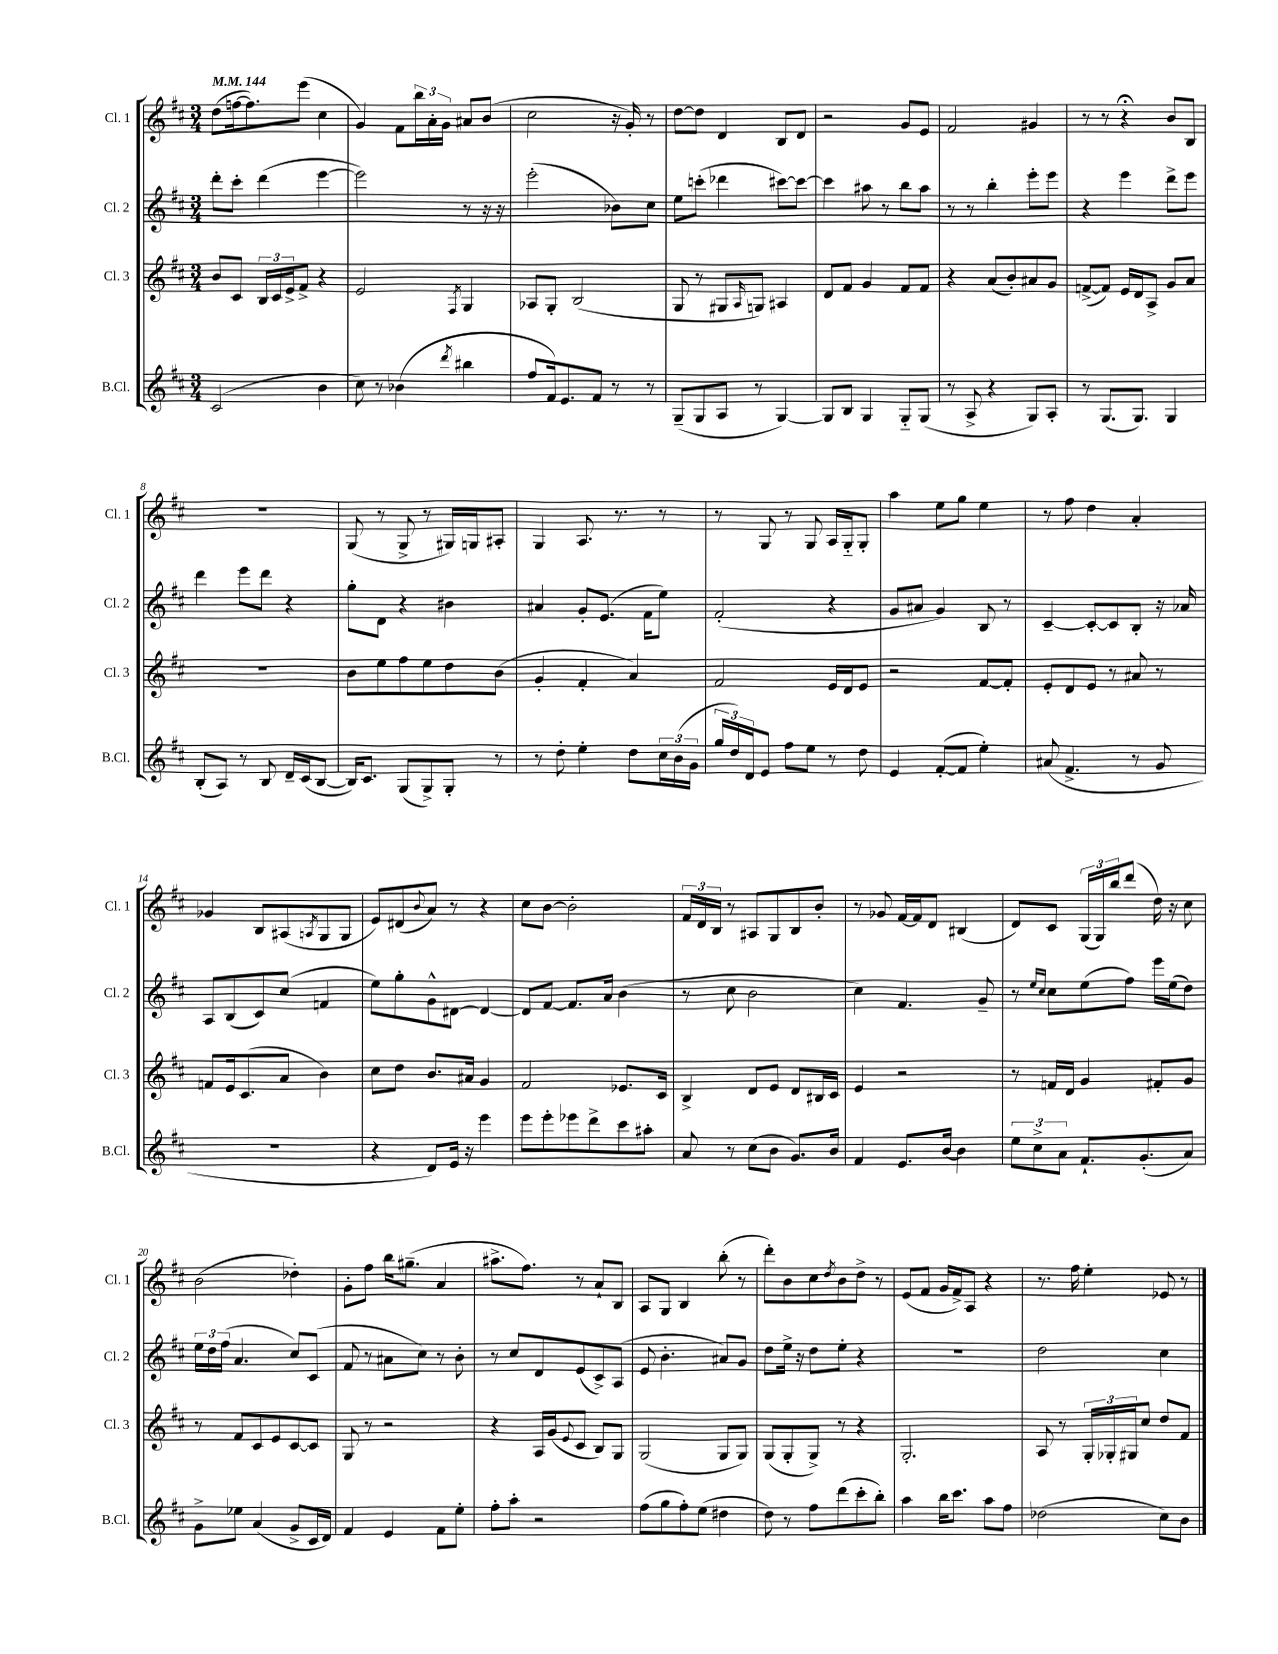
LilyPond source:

<<
\new StaffGroup <<
\new Staff = "s0" \with { instrumentName = "Cl. 1" shortInstrumentName = "Cl. 1" } {
    \clef treble \key d \major \numericTimeSignature \time 3/4 \tempo 4 = 144
    d''8( f''16~ f''8.) e'''8( cis''4 |
    g'4) fis'8 \tuplet 3/2 { b''16 a'16-. g'16 } ais'8 b'8( |
    cis''2 r16 g'16-.) r8 |
    d''8~ d''8 d'4 b8 d'8 |
    r2 g'8 e'8 |
    fis'2 gis'4 |
    r8 r8 r4\fermata b'8 b8 |
    R2. |
    g8( r8 g8-> r8 gis16) g16 ais8-. |
    g4 a8. r8. r8 |
    r8 g8 r8 g8 a16 g16-_ g8-. |
    a''4 e''8 g''8 e''4 |
    r8 fis''8 d''4 a'4-. |
    ges'4 b8 ais8( \acciaccatura { a8 } g8 g8 |
    e'8) dis'8( \appoggiatura { b'8 } a'8) r8 r4 |
    cis''8 b'8~ b'2-. |
    \tuplet 3/2 { fis'16 d'16 b16 } r8 ais8 g8 b8 b'8-. |
    r8 ges'8 fis'16~ fis'16 d'8 bis4( |
    d'8) cis'8 \tuplet 3/2 { g16( g16) b''16 } d'''8( d''16) r16 cis''8 |
    b'2( des''4-.) |
    g'8-. fis''8 b''16 gis''8.--( a'4 |
    ais''8.-> fis''8.) r8 a'8-! b8 |
    a8 g8 b4 b''8-.( r8 |
    d'''8-.) b'8 cis''8 \acciaccatura { d''8 } b'8 d''8-> r8 |
    e'8( fis'8 g'16 fis'16->) a8 r4 |
    r8. fis''16 e''4-. ees'8 r8 \bar "|." |
}
\new Staff = "s1" \with { instrumentName = "Cl. 2" shortInstrumentName = "Cl. 2" } {
    \clef treble \key d \major \numericTimeSignature \time 3/4
    d'''8-. cis'''8-. d'''4( e'''4~ |
    e'''2) r8 r16 r16 |
    e'''2-.( bes'8) cis''8 |
    e''8 c'''8-.( des'''4 cis'''8~) cis'''8~ |
    cis'''4 ais''8 r8 b''8 ais''8 |
    r8 r8 b''4-. e'''8-. e'''8 |
    r4 e'''4 d'''8-> e'''8 |
    d'''4 e'''8 d'''8 r4 |
    g''8-. d'8 r4 bis'4 |
    ais'4 g'8-. e'8.( fis'16 e''8) |
    fis'2-.( r4 |
    g'8 ais'8 g'4) b8 r8 |
    cis'4~-- cis'8~-. cis'8 b8-. r16 aes'16 |
    a8 b8( cis'8) cis''8( f'4 |
    e''8) g''8-. g'8-^ dis'8~ dis'4~ |
    dis'8 fis'8~ fis'8. a'16 b'4( |
    r8 cis''8 b'2 |
    cis''4) fis'4. g'8-- |
    r8 \grace { e''16 cis''16 } cis''8 e''8( fis''8) e'''16 e''16( d''8) |
    \tuplet 3/2 { e''16 d''16 fis''16( } a'4. cis''8) cis'8( |
    fis'8 r8 ais'8 cis''8) r8 b'8-. |
    r8 cis''8 d'8 e'8( cis'8->) a8( |
    e'8 b'4.-. ais'8) g'8 |
    d''8 e''16-> r16 d''8 e''8-. r4 |
    R2. |
    d''2 cis''4 \bar "|." |
}
\new Staff = "s2" \with { instrumentName = "Cl. 3" shortInstrumentName = "Cl. 3" } {
    \clef treble \key d \major \numericTimeSignature \time 3/4
    b'8 cis'8 \tuplet 3/2 { b16 cis'16 e'16-> } fis'8-> r4 |
    e'2 \acciaccatura { fis8 } g4 |
    aes8 g8-. b2( |
    g8 r8 gis8 \grace { a16 } g8) ais4 |
    d'8 fis'8 g'4 fis'8 fis'8 |
    r4 a'8( b'8-.) ais'8 g'8 |
    f'8~->( f'8) e'16 d'16 a8-> g'8 a'8 |
    R2. |
    b'8 e''8 fis''8 e''8 d''8 b'8( |
    g'4-. fis'4-. a'4) |
    fis'2 e'16 d'16 e'8 |
    r2 fis'8~ fis'8-. |
    e'8-. d'8 e'8 r8 ais'8 r8 |
    f'8 e'16 cis'8.( a'8 b'4) |
    cis''8 d''8 b'8. ais'16 g'4 |
    fis'2 ees'8. cis'16 |
    b4-> d'8 e'8 d'8 bis16 cis'16 |
    e'4 r2 |
    r8 f'16 d'16 g'4 fis'8-. g'8 |
    r8 fis'8 cis'8 e'8 cis'8~ cis'8 |
    g8 r8 r2 |
    r4 a16 g'16( \appoggiatura { e'8 } cis'8 b8) g8 |
    g2( g8 g8) |
    g8( g8-. g8->) r8 r4 |
    g2.-. |
    a8 r8 \tuplet 3/2 { g16-. ges16-. gis16 } cis''8 d''8 fis'8 \bar "|." |
}
\new Staff = "s3" \with { instrumentName = "B.Cl." shortInstrumentName = "B.Cl." } {
    \clef treble \key d \major \numericTimeSignature \time 3/4
    cis'2( b'4 |
    cis''8) r8 bes'4( \acciaccatura { d'''8 } bis''4 |
    fis''8 fis'16) e'8. fis'8 r8 r8 |
    g8--( g8 a8 r8 g4~) |
    g8 b8 g4 g8-_ g8( |
    r8 a8-> r4 g8) a8-. |
    r8 g8.( g8.) g4 |
    b8-.( a8) r8 b8 d'16-- cis'16( b8~ |
    b16) cis'8. g8( g8->) g8-. r8 |
    r8 d''8-. e''4-. d''8 \tuplet 3/2 { cis''16 b'16( g'16 } |
    \tuplet 3/2 { g''16 d''16) d'16 } e'8 fis''8 e''8 r8 d''8 |
    e'4 fis'8~-.( fis'8 e''4-.) |
    ais'8( fis'4.-> r8 g'8 |
    R2. |
    r4 d'8) e'16 r16 e'''4 |
    e'''8 e'''8-. ees'''8 d'''8-> cis'''8 ais''8-. |
    a'8 r8 cis''8( b'8 g'8.) b'16 |
    fis'4 e'8. b'16~ b'4 |
    \tuplet 3/2 { e''8 cis''8-> a'8 } fis'8.-! g'8.-.( a'8) |
    g'8-> ees''8 a'4( g'8-> cis'16 d'16) |
    fis'4 e'4 fis'8 e''8-. |
    fis''8-. a''8-. r2 |
    fis''8( g''8 fis''8-.) e''8( dis''4 |
    d''8) r8 fis''8 d'''8( cis'''8-. b''8-.) |
    a''4 b''16 cis'''8. a''8 fis''8 |
    des''2( cis''8) b'8 \bar "|." |
}
>>
>>
